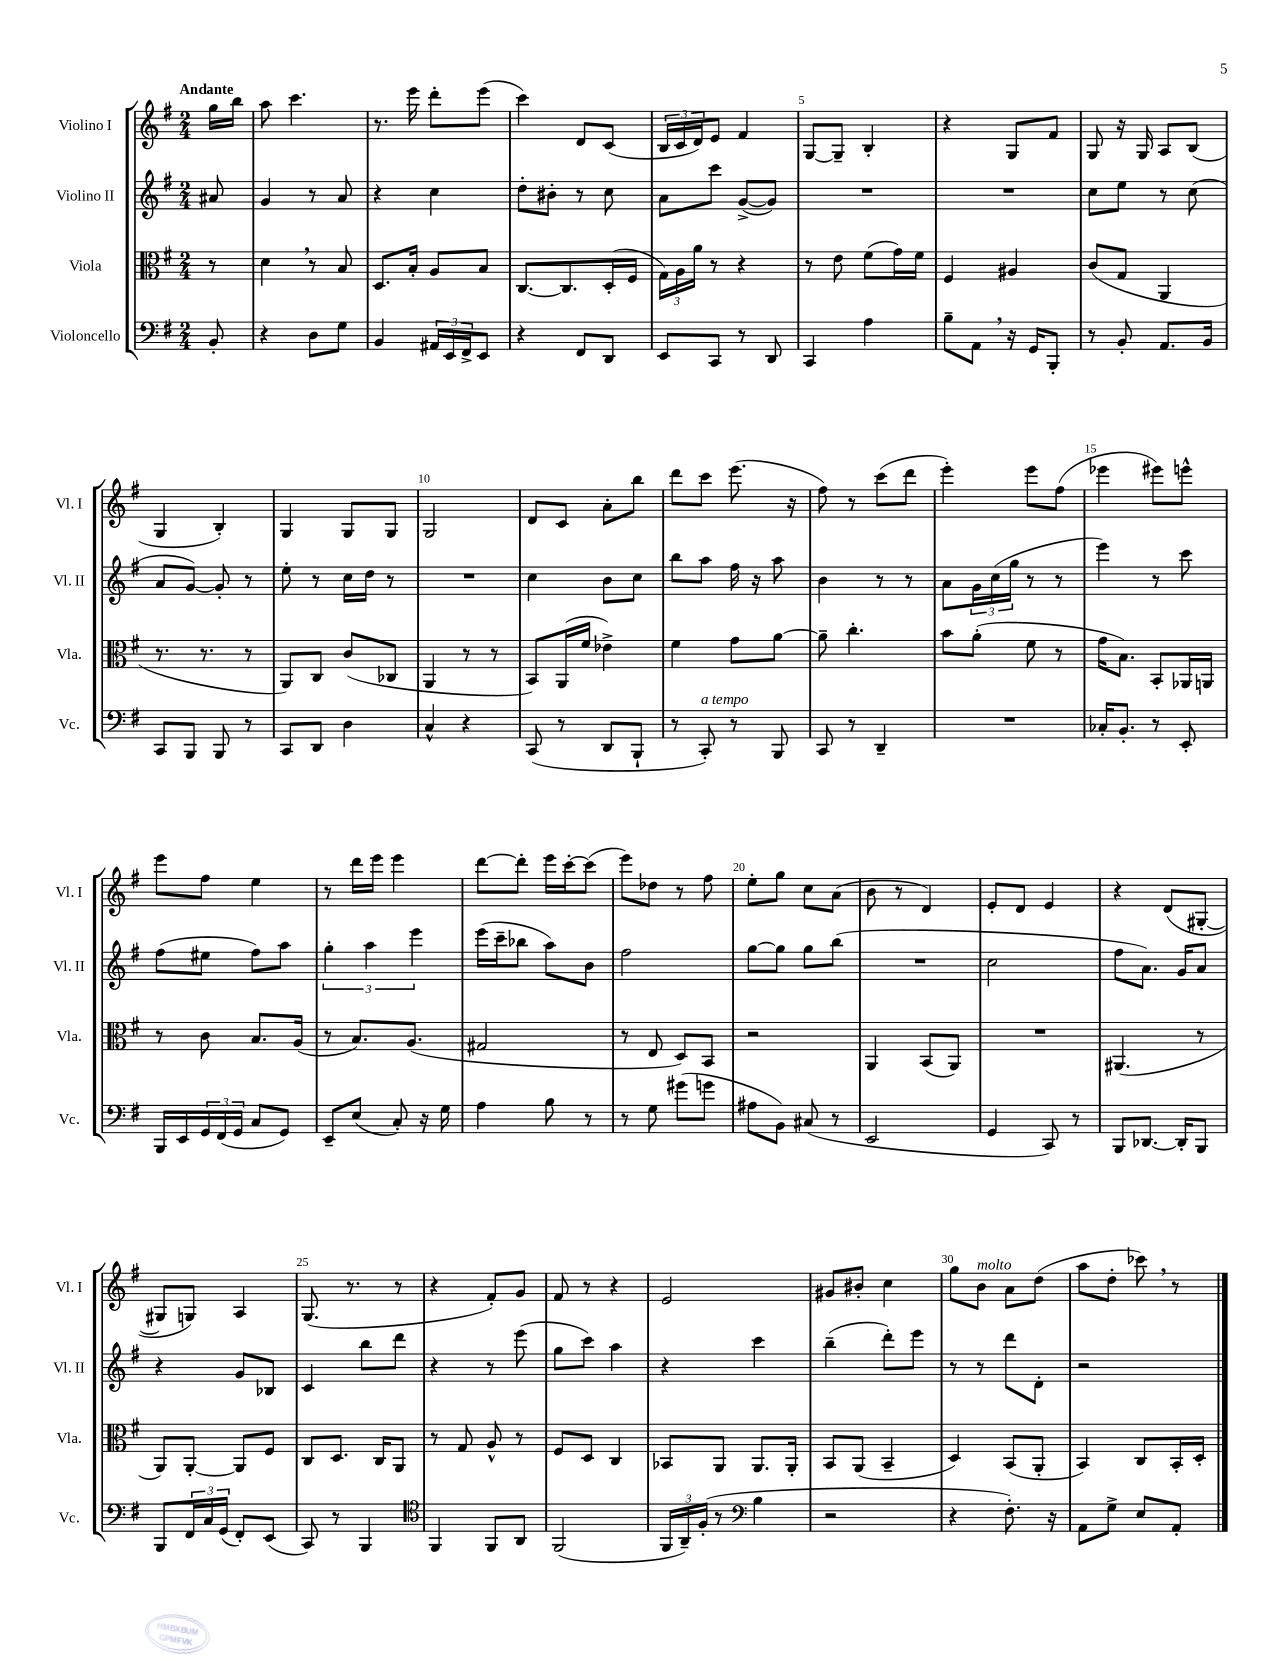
<<
\new StaffGroup <<
\new Staff = "s0" \with { instrumentName = "Violino I" shortInstrumentName = "Vl. I" } {
    \clef treble \key g \major \numericTimeSignature \time 2/4 \partial 8 \tempo "Andante"
    g''16 b''16 |
    a''8 c'''4. |
    r8. e'''16 d'''8-. e'''8( |
    c'''4) d'8 c'8( |
    \tuplet 3/2 { b16 c'16 d'16) } e'8 fis'4 |
    g8~ g8-- b4-. |
    r4 g8 fis'8 |
    g8 r16 g16 a8 b8( |
    g4 b4-.) |
    g4 g8 g8 |
    g2 |
    d'8 c'8 a'8-. b''8 |
    d'''8 c'''8 e'''8.( r16 |
    fis''8) r8 c'''8( d'''8 |
    e'''4-.) e'''8 fis''8( |
    ees'''4 eis'''8) e'''8-^ |
    e'''8 fis''8 e''4 |
    r8 d'''16 e'''16 e'''4 |
    d'''8~ d'''8-. e'''16 c'''16~-. c'''8( |
    e'''8) des''8 r8 fis''8 |
    e''8-. g''8 c''8 a'8( |
    b'8 r8 d'4) |
    e'8-. d'8 e'4 |
    r4 d'8( gis8~-. |
    gis8 g8) a4 |
    g8.( r8. r8 |
    r4 fis'8-.) g'8 |
    fis'8 r8 r4 |
    e'2 |
    gis'8 bis'8-. c''4 |
    g''8 b'8^\markup { \italic "molto" } a'8 d''8( |
    a''8 d''8-. ces'''8) \breathe r8 \bar "|." |
}
\new Staff = "s1" \with { instrumentName = "Violino II" shortInstrumentName = "Vl. II" } {
    \clef treble \key g \major \numericTimeSignature \time 2/4 \partial 8
    ais'8 |
    g'4 r8 a'8 |
    r4 c''4 |
    d''8-. bis'8-. r8 c''8 |
    a'8 c'''8 g'8~->( g'8) |
    R2 |
    R2 |
    c''8 e''8 r8 c''8( |
    a'8 g'8~) g'8-. r8 |
    e''8-. r8 c''16 d''16 r8 |
    R2 |
    c''4 b'8 c''8 |
    b''8 a''8 fis''16 r16 a''8 |
    b'4 r8 r8 |
    a'8 \tuplet 3/2 { g'16 c''16( g''16 } r8 r8 |
    e'''4) r8 c'''8 |
    fis''8( eis''8 fis''8) a''8 |
    \tuplet 3/2 { g''4-. a''4 e'''4 } |
    e'''16( c'''16-- bes''8 a''8) b'8 |
    fis''2 |
    g''8~ g''8 g''8 b''8( |
    R2 |
    c''2 |
    fis''8 a'8.) g'16 a'8 |
    r4 g'8 bes8 |
    c'4 b''8 d'''8 |
    r4 r8 e'''8( |
    g''8 c'''8) a''4 |
    r4 c'''4 |
    b''4--( d'''8-.) e'''8 |
    r8 r8 d'''8 d'8-. |
    r2 \bar "|." |
}
\new Staff = "s2" \with { instrumentName = "Viola" shortInstrumentName = "Vla." } {
    \clef alto \key g \major \numericTimeSignature \time 2/4 \partial 8
    r8 |
    d'4 \breathe r8 b8 |
    d8. b16-. a8 b8 |
    c8.~ c8. d16-.( fis16 |
    \tuplet 3/2 { g16) a16 a'16 } r8 r4 |
    r8 e'8 fis'8( g'16) fis'16 |
    fis4 ais4 |
    c'8( g8 a,4 |
    r8. r8. r8 |
    a,8) c8 c'8( ces8 |
    a,4 r8 r8 |
    b,8) a,16( fis'16 ees'4->) |
    fis'4 g'8 a'8~ |
    a'8-- c''4.-. |
    b'8 a'8-.( fis'8 r8 |
    g'16 b8.) b,8-. aes,16 a,16 |
    r8 c'8 b8. a16( |
    r8 b8.) a8.( |
    gis2 |
    r8 e8 d8) b,8 |
    r2 |
    a,4 b,8( a,8) |
    R2 |
    ais,4.( r8 |
    a,8) a,8~-. a,8 fis8 |
    c8 d8. c16 a,8 |
    r8 g8 a8-^ r8 |
    fis8 d8 c4 |
    bes,8 a,8 a,8. a,16-. |
    b,8 a,8( b,4-- |
    d4) b,8( a,8-. |
    b,4) c8 b,16-. d16-. \bar "|." |
}
\new Staff = "s3" \with { instrumentName = "Violoncello" shortInstrumentName = "Vc." } {
    \clef bass \key g \major \numericTimeSignature \time 2/4 \partial 8
    b,8-. |
    r4 d8 g8 |
    b,4 \tuplet 3/2 { ais,16 e,16 fis,16-> } e,8 |
    r4 fis,8 d,8 |
    e,8 c,8 r8 d,8 |
    c,4 a4 |
    b8-- a,8 \breathe r16 g,16 b,,8-. |
    r8 b,8-. a,8. b,16 |
    c,8 b,,8 b,,8 r8 |
    c,8 d,8 d4 |
    c4-^ r4 |
    c,8( r8 d,8 b,,8-! |
    r8 c,8-.^\markup { \italic "a tempo" }) r8 b,,8 |
    c,8 r8 d,4-- |
    R2 |
    ces16-. b,8.-. r8 e,8-. |
    b,,16 e,16 \tuplet 3/2 { g,16 fis,16( g,16 } c8 g,8) |
    e,8-- e8( c8-.) r16 g16 |
    a4 b8 r8 |
    r8 g8 gis'8( g'8 |
    ais8 b,8) cis8( r8 |
    e,2 |
    g,4 c,8) r8 |
    b,,8 des,8.~ des,16-. b,,8 |
    b,,8 \tuplet 3/2 { fis,16 c16 g,16( } fis,8-.) e,8( |
    c,8) r8 b,,4 |
    \clef tenor fis,4 fis,8 a,8 |
    fis,2( |
    \tuplet 3/2 { fis,16 a,16--) fis16-.( } r8 \clef bass b4 |
    r2 |
    r4 fis8.-.) r16 |
    a,8 g8-> e8 a,8-. \bar "|." |
}
>>
>>
\layout { \context { \Score \override BarNumber.break-visibility = ##(#f #t #t) barNumberVisibility = #(every-nth-bar-number-visible 5) } }
